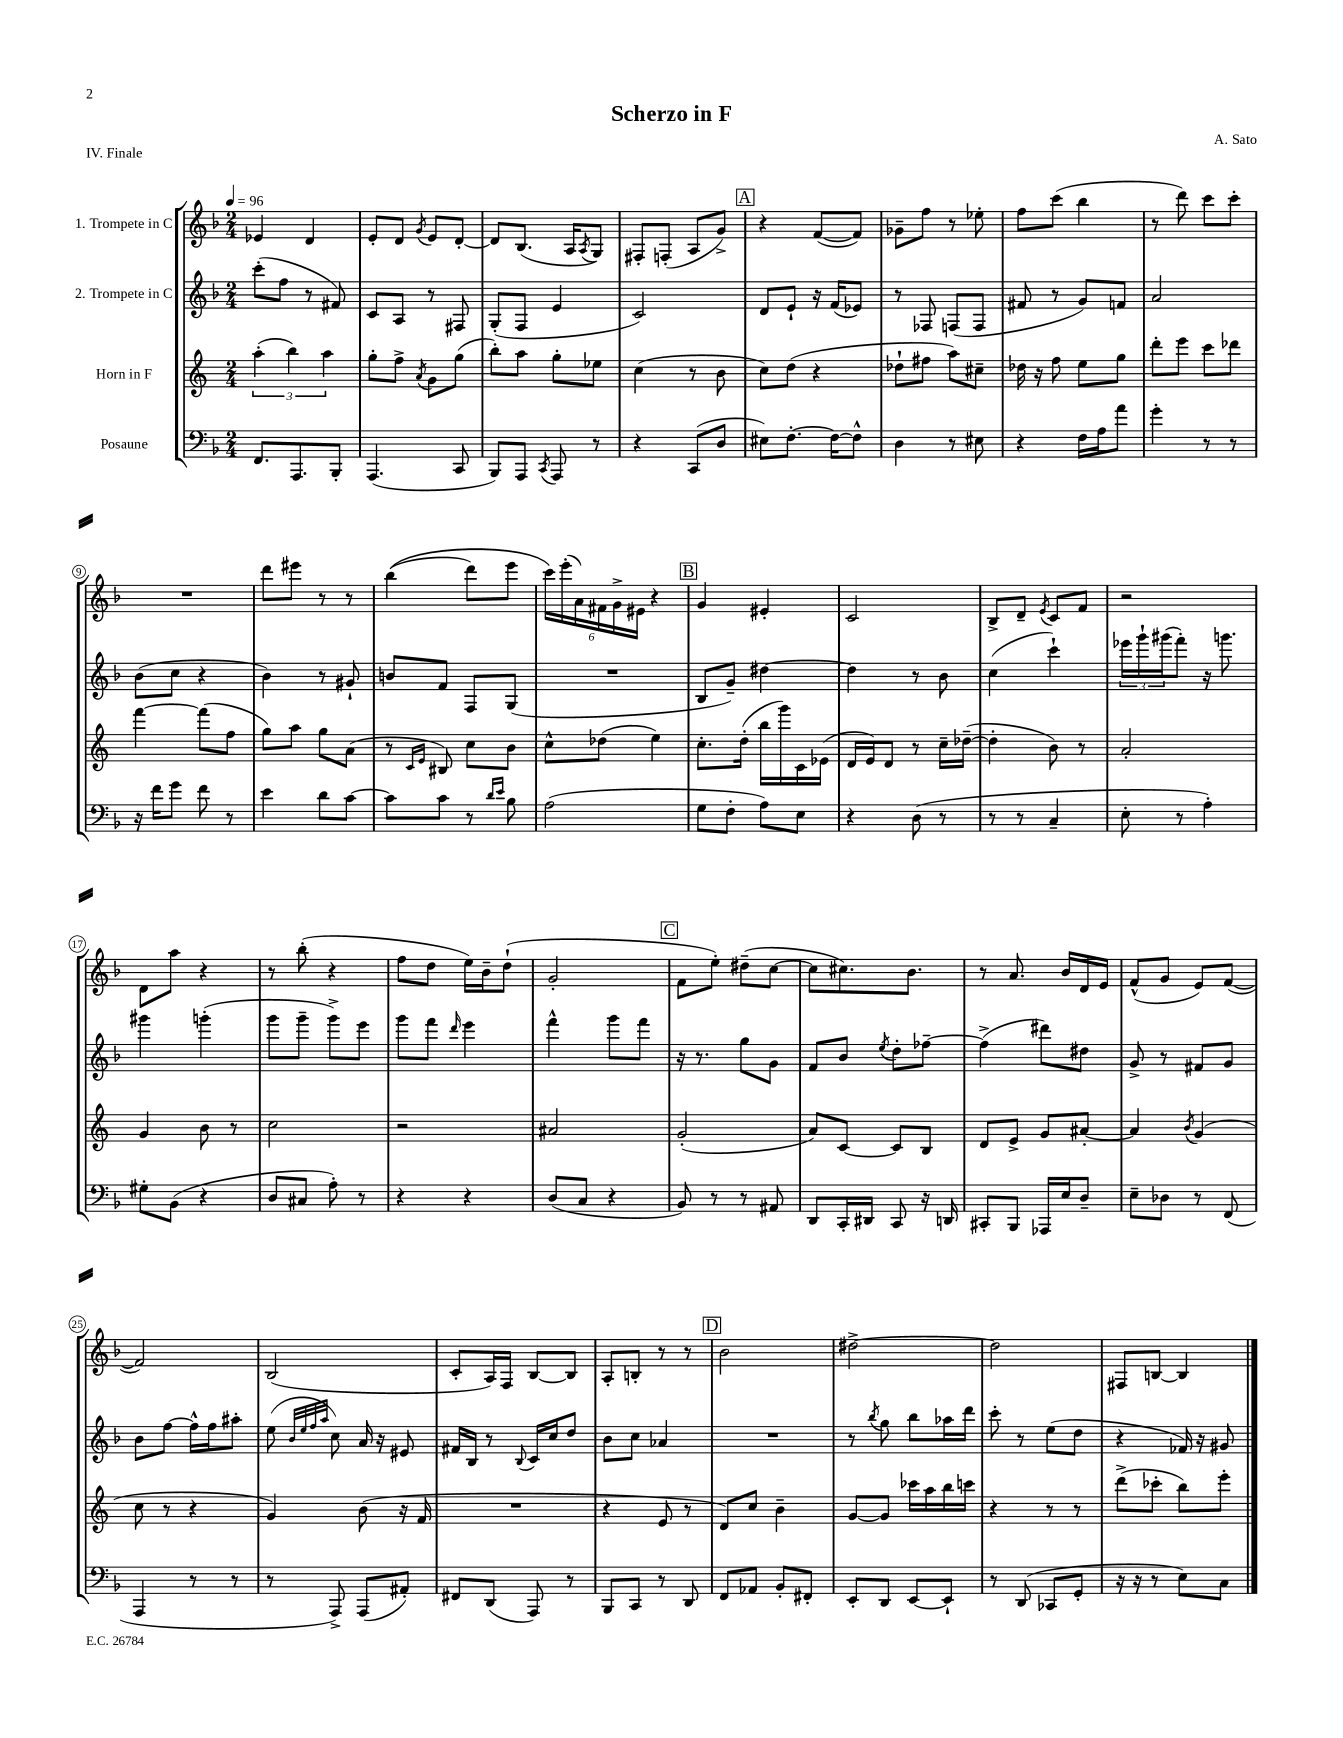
\header { title = "Scherzo in F" composer = "A. Sato" piece = "IV. Finale" }
<<
\new StaffGroup <<
\new Staff = "s0" \with { instrumentName = "1. Trompete in C" } {
    \clef treble \key f \major \numericTimeSignature \time 2/4 \tempo 4 = 96
    ees'4 d'4 |
    e'8-. d'8 \acciaccatura { g'8 } e'8 d'8~-. |
    d'8 bes8.( a16 \acciaccatura { a8 } g8) |
    fis8-. f8-.( a8 g'8->) |
    \mark \markup { \box "A" } r4 f'8~( f'8) |
    ges'8-- f''8 r8 ees''8-. |
    f''8 c'''8( bes''4 |
    r8 d'''8) c'''8 c'''8-. |
    R2 |
    d'''8 eis'''8 r8 r8 |
    bes''4(\( d'''8) e'''8 |
    \tuplet 6/4 { c'''16\) e'''16-.( a'16) fis'16 g'16-> eis'16 } r4 |
    \mark \markup { \box "B" } g'4 eis'4-. |
    c'2 |
    bes8-> d'8-- \acciaccatura { e'8 } c'8 f'8 |
    r2 |
    d'8 a''8 r4 |
    r8 bes''8-.( r4 |
    f''8 d''8 e''16) bes'16-- d''8-!( |
    g'2-. |
    \mark \markup { \box "C" } f'8 e''8-.) dis''8--( c''8~ |
    c''8 cis''8.) bes'8. |
    r8 a'8. bes'16 d'16 e'16 |
    f'8-^( g'8 e'8) f'8~( |
    f'2) |
    bes2( |
    c'8-. a16) f16 bes8~ bes8 |
    a8-. b8-. r8 r8 |
    \mark \markup { \box "D" } bes'2 |
    dis''2~-> |
    dis''2 |
    fis8 b8~ b4 \bar "|." |
}
\new Staff = "s1" \with { instrumentName = "2. Trompete in C" } {
    \clef treble \key f \major \numericTimeSignature \time 2/4
    c'''8-.( f''8 r8 fis'8) |
    c'8 a8 r8 fis8 |
    g8-.( f8 e'4 |
    c'2) |
    \mark \markup { \box "A" } d'8 e'8-! r16 f'16( ees'8) |
    r8 fes8 f8( f8 |
    fis'8 r8 g'8) f'8 |
    a'2 |
    bes'8( c''8 r4 |
    bes'4) r8 gis'8-! |
    b'8 f'8 f8 g8( |
    R2 |
    \mark \markup { \box "B" } bes8 g'8--) dis''4~ |
    dis''4 r8 bes'8 |
    c''4( c'''4-!) |
    \tuplet 3/2 { ees'''16 g'''16-! gis'''16( } f'''8-.) r16 g'''8. |
    gis'''4 g'''4-.( |
    g'''8 g'''8-- g'''8->) e'''8 |
    g'''8 f'''8 \grace { d'''16 } e'''4 |
    f'''4-^ g'''8 f'''8 |
    \mark \markup { \box "C" } r16 r8. g''8 g'8 |
    f'8 bes'8 \acciaccatura { e''8 } d''8-. fes''8~-- |
    fes''4->( dis'''8) dis''8 |
    g'8-> r8 fis'8 g'8 |
    bes'8 f''8~ f''16-^ f''16 ais''8-. |
    e''8( \grace { bes'32 e''32 f''32 a''32 } c''8) a'16 r16 eis'8 |
    fis'16 bes16 r8 \appoggiatura { bes8 } c'16 c''16 d''8 |
    bes'8 c''8 aes'4 |
    \mark \markup { \box "D" } R2 |
    r8 \acciaccatura { bes''8 } g''8 bes''8 aes''16 d'''16 |
    c'''8-. r8 e''8( d''8 |
    r4 fes'16) r16 gis'8 \bar "|." |
}
\new Staff = "s2" \with { instrumentName = "Horn in F" } {
    \clef treble \key c \major \numericTimeSignature \time 2/4
    \tuplet 3/2 { a''4-.( b''4) a''4 } |
    g''8-. f''8-> \acciaccatura { a'8 } g'8 g''8( |
    b''8-.) a''8 g''8-. ees''8 |
    c''4( r8 b'8 |
    \mark \markup { \box "A" } c''8) d''8( r4 |
    des''8-! fis''8 a''8) cis''8-- |
    des''16 r16 f''8 e''8 g''8 |
    d'''8-. e'''8 c'''8 des'''8 |
    f'''4~ f'''8( f''8 |
    g''8) a''8 g''8 a'8( |
    r8 \grace { c'16 e'16 } bis8) c''8 b'8 |
    c''8-^ des''8( e''4) |
    \mark \markup { \box "B" } c''8.-. d''16-.( b''16 g'''16) c'16 ees'16( |
    d'16 e'16) d'8 r8 c''16-- des''16~--( |
    des''4-. b'8) r8 |
    a'2-. |
    g'4 b'8 r8 |
    c''2 |
    r2 |
    ais'2 |
    \mark \markup { \box "C" } g'2-.( |
    a'8) c'8~ c'8 b8 |
    d'8 e'8-> g'8 ais'8~-. |
    ais'4 \acciaccatura { b'8 } g'4( |
    c''8 r8 r4 |
    g'4) b'8( r16 f'16 |
    R2 |
    r4 e'8 r8 |
    \mark \markup { \box "D" } d'8) c''8 b'4-- |
    g'8~ g'8 ces'''16 a''16 b''16 c'''16 |
    r4 r8 r8 |
    d'''8->( ces'''8-. b''8) e'''8-. \bar "|." |
}
\new Staff = "s3" \with { instrumentName = "Posaune" } {
    \clef bass \key f \major \numericTimeSignature \time 2/4
    f,8. a,,8. bes,,8-. |
    a,,4.( c,8 |
    bes,,8) a,,8 \acciaccatura { c,8 } a,,8 r8 |
    r4 c,8( d8 |
    \mark \markup { \box "A" } eis8) f8.~-. f16~ f8-^ |
    d4 r8 eis8 |
    r4 f16 a16 a'8 |
    g'4-. r8 r8 |
    r16 f'16 g'8 f'8 r8 |
    e'4 d'8 c'8~ |
    c'8 c'8 r8 \grace { d'16 e'16 } bes8 |
    a2( |
    \mark \markup { \box "B" } g8 f8-. a8) e8 |
    r4 d8( r8 |
    r8 r8 c4-- |
    e8-. r8 a4-.) |
    gis8-. bes,8( r4 |
    d8 cis8 a8-.) r8 |
    r4 r4 |
    d8( c8 r4 |
    \mark \markup { \box "C" } bes,8) r8 r8 ais,8 |
    d,8 c,16-. dis,16 c,8 r16 d,16 |
    cis,8-. bes,,8 aes,,16 e16 d8-- |
    e8-- des8 r8 f,8( |
    a,,4 r8 r8 |
    r8 a,,8->) a,,8( ais,8-.) |
    fis,8 d,8( a,,8) r8 |
    bes,,8 c,8 r8 d,8 |
    \mark \markup { \box "D" } f,8 aes,8 bes,8-. fis,8-. |
    e,8-. d,8 e,8~ e,8-! |
    r8 d,8( ces,8 g,8-. |
    r16 r16 r8 e8) c8 \bar "|." |
}
>>
>>
\layout { \context { \Score \override BarNumber.stencil = #(make-stencil-circler 0.1 0.3 ly:text-interface::print) } }
